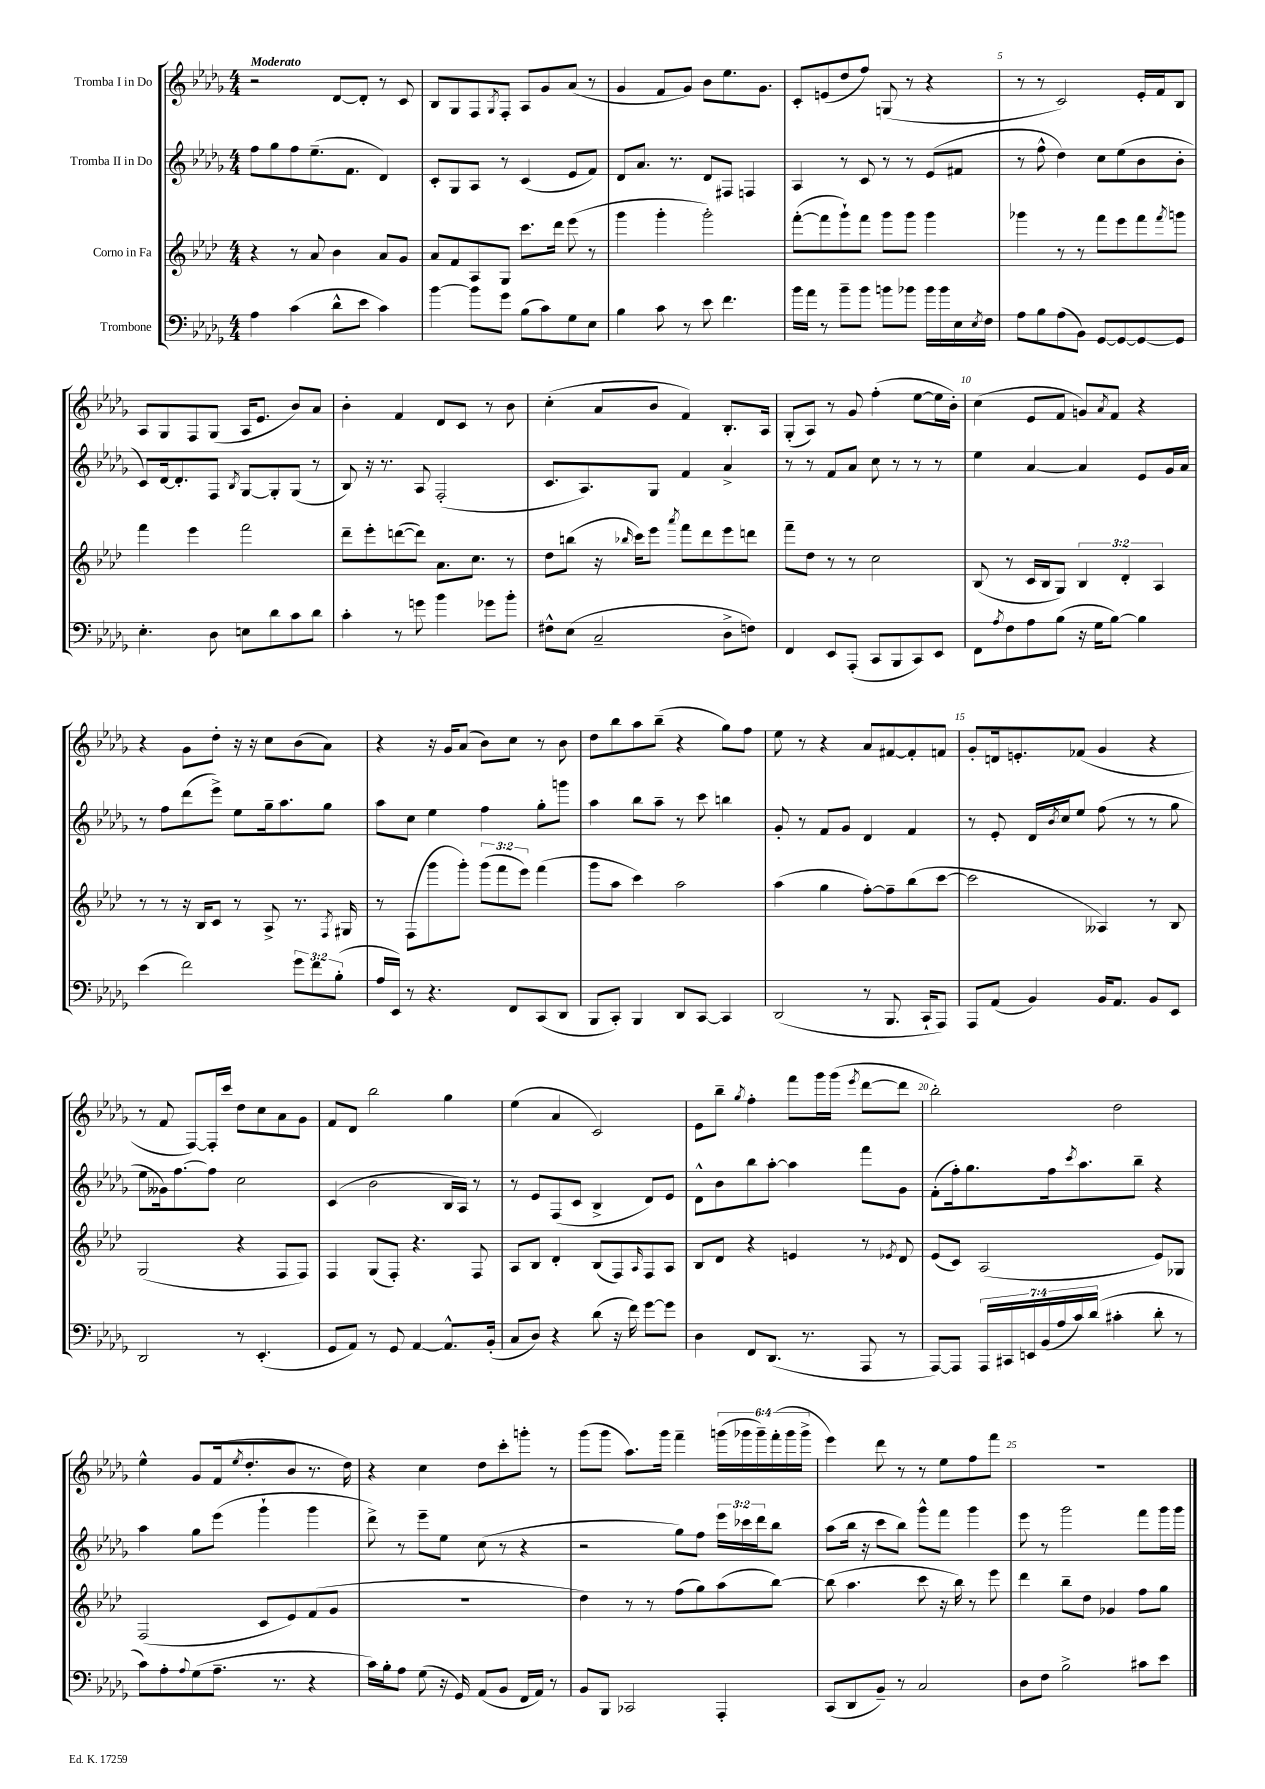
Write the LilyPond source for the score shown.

<<
\new StaffGroup <<
\new Staff = "s0" \with { instrumentName = "Tromba I in Do" } {
    \clef treble \key des \major \numericTimeSignature \time 4/4 \override Staff.TupletNumber.text = #tuplet-number::calc-fraction-text \tempo "Moderato"
    r2 des'8~ des'8-. r8 c'8 |
    bes8 ges8 f8 \acciaccatura { ges8 } f8-. aes8 ges'8 aes'8( r8 |
    ges'4 f'8 ges'8) bes'8 ees''8. ges'8. |
    c'8-. e'8( des''8 f''8) g8( r8 r4 |
    r8 r8 c'2) ees'16-. f'16 bes8 |
    aes8 ges8 f8 ges8( aes16 ees'8. bes'8) aes'8 |
    bes'4-. f'4 des'8 c'8 r8 bes'8 |
    c''4-.( aes'8 bes'8 f'4) bes8.-. aes16 |
    ges8-.( aes8) r8 ges'8 f''4-.( ees''8~ ees''16 bes'16-.) |
    c''4( ees'8 f'8 g'8) \acciaccatura { aes'8 } f'8 r4 |
    r4 ges'8 des''8-. r16 r16 c''8 bes'8( aes'8) |
    r4 r16 ges'16 aes'8( bes'8) c''8 r8 bes'8 |
    des''8 bes''8 aes''8 bes''8--( r4 ges''8) f''8 |
    ees''8 r8 r4 aes'8 fis'8~ fis'8-. f'8 |
    ges'8-. d'16 e'8.-. fes'8( ges'4 r4 |
    r8 f'8 f8~) f16-. c'''16 des''8 c''8 aes'8 ges'8 |
    f'8 des'8 bes''2 ges''4 |
    ees''4( aes'4 c'2) |
    ees'8 bes''8-- \acciaccatura { ges''8 } f''4-. f'''8 ges'''16 ges'''16( \acciaccatura { ees'''8 } des'''8~ des'''8 |
    bes''2-.) des''2 |
    ees''4-^ ges'8 f'16( \acciaccatura { ees''8 } des''8.-. bes'8 r8. des''16) |
    r4 c''4 des''8 c'''8-. g'''8-. r8 |
    ges'''8( ges'''8 aes''8.) ges'''16 f'''4-- \tuplet 6/4 { g'''16( ges'''16 ges'''16--) f'''16-.( ges'''16 ges'''16-> } |
    ees'''4) des'''8 r8 r8 ees''8 f''8 f'''8 |
    R1 \bar "|." |
}
\new Staff = "s1" \with { instrumentName = "Tromba II in Do" } {
    \clef treble \key des \major \numericTimeSignature \time 4/4 \override Staff.TupletNumber.text = #tuplet-number::calc-fraction-text
    f''8 ges''8 f''8 ees''8.--( f'8. des'4) |
    c'8-. ges8 aes8 r8 c'4( ees'8 f'8) |
    des'8 aes'8. r8. des'8 fis8 f4 |
    aes4 r8 c'8 r8 r8 ees'8( fis'8 |
    r8 f''8-^ des''4) c''8 ees''8( bes'8 bes'8-. |
    c'8) des'16~ des'8.-. f8 \acciaccatura { bes8 } ges8~ ges8-. ges8( r8 |
    bes8) r16 r8. aes8 f2-.( |
    c'8. aes8.) ges8 f'4 aes'4-> |
    r8 r8 f'8 aes'8 c''8 r8 r8 r8 |
    ees''4 aes'4~ aes'4 ees'8 ges'16 aes'16 |
    r8 f''8 des'''8( ees'''8->) ees''8 ges''16-- aes''8. ges''8 |
    aes''8 c''8 ees''4 f''4 ges''8-. g'''8 |
    aes''4 bes''8 aes''8-- r8 c'''8 b''4 |
    ges'8-. r8 f'8 ges'8 des'4 f'4 |
    r8 ees'8-. des'16 \acciaccatura { bes'8 } c''16 ees''8 f''8( r8 r8 ges''8 |
    ees''8 geses'16) f''8.~ f''8 c''2 |
    c'4( bes'2 bes16 aes16) r8 |
    r8 ees'8 f8( c'8 bes4-> des'8) ees'8 |
    des'8-^ bes'8 bes''8 aes''8~-. aes''4 f'''8 ges'8 |
    f'8-.( f''16-.) ges''8. f''16 \acciaccatura { c'''8 } aes''8. bes''8-- r4 |
    aes''4 ges''8 ees'''8( ges'''4-! ges'''4 |
    des'''8->) r8 ees'''8-- ees''8 c''8( r8 r4 |
    r2 ges''8) f''8 \tuplet 3/2 { ees'''16 ces'''16 des'''16 } bes''8 |
    aes''8( bes''16 r16 c'''8 bes''8) ges'''8-^ f'''8 ges'''4 |
    ees'''8 r8 ges'''2 f'''8 ges'''16 ges'''16 \bar "|." |
}
\new Staff = "s2" \with { instrumentName = "Corno in Fa" } {
    \clef treble \key aes \major \numericTimeSignature \time 4/4 \override Staff.TupletNumber.text = #tuplet-number::calc-fraction-text
    r4 r8 aes'8 bes'4 aes'8 g'8 |
    aes'8 f'8 aes8 g8 c'''8. des'''16 ees'''8( r8 |
    g'''4 g'''4-. g'''2-.) |
    f'''8~-.( f'''8 g'''8-!) f'''8 g'''8 g'''8 g'''4 |
    ges'''4 r8 r8 f'''8 ees'''8 f'''8 \acciaccatura { f'''8 } g'''8 |
    f'''4 ees'''4 f'''2 |
    des'''8-- ees'''8-. d'''8~( d'''8) aes'8. c''8. r8 |
    des''8 b''8( r16 \grace { bes''16 } c'''16) ees'''8 \acciaccatura { aes'''8 } f'''8 des'''8 ees'''8 d'''8 |
    f'''8-- des''8 r8 r8 c''2 |
    bes8( r8 c'16 bes16 g8) \tuplet 3/2 { bes4 des'4-. aes4 } |
    r8 r8 r16 bes16 c'8 r8 aes8-> r8. \acciaccatura { f8 } gis16 |
    r8 f8( g'''8 g'''8-.) \tuplet 3/2 { g'''8( f'''8 ees'''8) } f'''4( |
    g'''8 aes''8 c'''4) aes''2 |
    aes''4( g''4 f''8~-.) f''8-- bes''8( c'''8~ |
    c'''2 aeses4) r8 bes8 |
    g2( r4 f8 f8) |
    f4 g8( f8-.) r4. f8 |
    aes8 bes8 des'4-. bes8( f8) \grace { aes16 } f8 aes8 |
    bes8 des'8 r4 e'4 r8 \acciaccatura { ees'8 } des'8 |
    ees'8( c'8) aes2( ees'8) ges8 |
    f2( c'8 ees'8) f'8( g'8 |
    R1 |
    des''4) r8 r8 f''8( g''8) aes''8( bes''8~) |
    bes''8( aes''4. c'''8 r16 bes''16) r8 ees'''8 |
    des'''4 bes''8-- des''8 ges'4 f''8 g''8 \bar "|." |
}
\new Staff = "s3" \with { instrumentName = "Trombone" } {
    \clef bass \key des \major \numericTimeSignature \time 4/4 \override Staff.TupletNumber.text = #tuplet-number::calc-fraction-text
    aes4 c'4( des'8-^ ees'8 c'4) |
    bes'4~ bes'8 ges'8 bes8( c'8) ges8 ees8 |
    bes4 c'8 r8 ees'8 f'4. |
    bes'16 aes'16 r8 bes'8-- bes'8 b'8 bes'8 bes'16 bes'16 ees16 \acciaccatura { ees8 } f16 |
    aes8 bes8 aes8( bes,8) ges,8~ ges,8~ ges,8~ ges,8 |
    ees4.-. des8 e8 des'8 c'8 des'8 |
    c'4-. r8 g'8 bes'4 ges'8 bes'8-. |
    fis8-^ ees8( c2-- des8-> f8) |
    f,4 ees,8 aes,,8-.( c,8 bes,,8 c,8) ees,8 |
    f,8 \acciaccatura { aes8 } f8 aes8 bes8( r16 ges16 bes8~) bes4 |
    ees'4( f'2) \tuplet 3/2 { ges'8 f'8 bes8-.( } |
    aes16 ees,16) r8 r4. f,8 c,8( des,8 |
    bes,,8 c,8-.) bes,,4 des,8 c,8~ c,4 |
    des,2( r8 bes,,8. c,16-! aes,,8) |
    aes,,8 aes,8( bes,4) bes,16 aes,8. bes,8 ees,8 |
    des,2 r8 ees,4.-.( |
    ges,8 aes,8) r8 ges,8 aes,4~ aes,8.-^ bes,16-.( |
    c8 des8) r4 des'8( r16 f'16) ges'8~ ges'8 |
    des4 f,8 des,8.( r8. aes,,8 r8 |
    aes,,8~) aes,,8 \tuplet 7/4 { aes,,16 cis,16 e,16 bes,16( aes16 c'16) des'16( } cis'4-. des'8-. r8 |
    c'8) aes8-. \appoggiatura { aes8 } ges8( aes8.-- r8. r4 |
    c'16) bes16-. aes8 ges8( r16 ges,16) aes,8( bes,8 f,16 aes,16) r8 |
    bes,8 bes,,8 ces,2 aes,,4-. |
    c,8( des,8 bes,8--) r8 c2 |
    des8 f8 bes2-> cis'8 ees'8 \bar "|." |
}
>>
>>
\layout { \context { \Score \override BarNumber.break-visibility = ##(#f #t #t) barNumberVisibility = #(every-nth-bar-number-visible 5) } }
